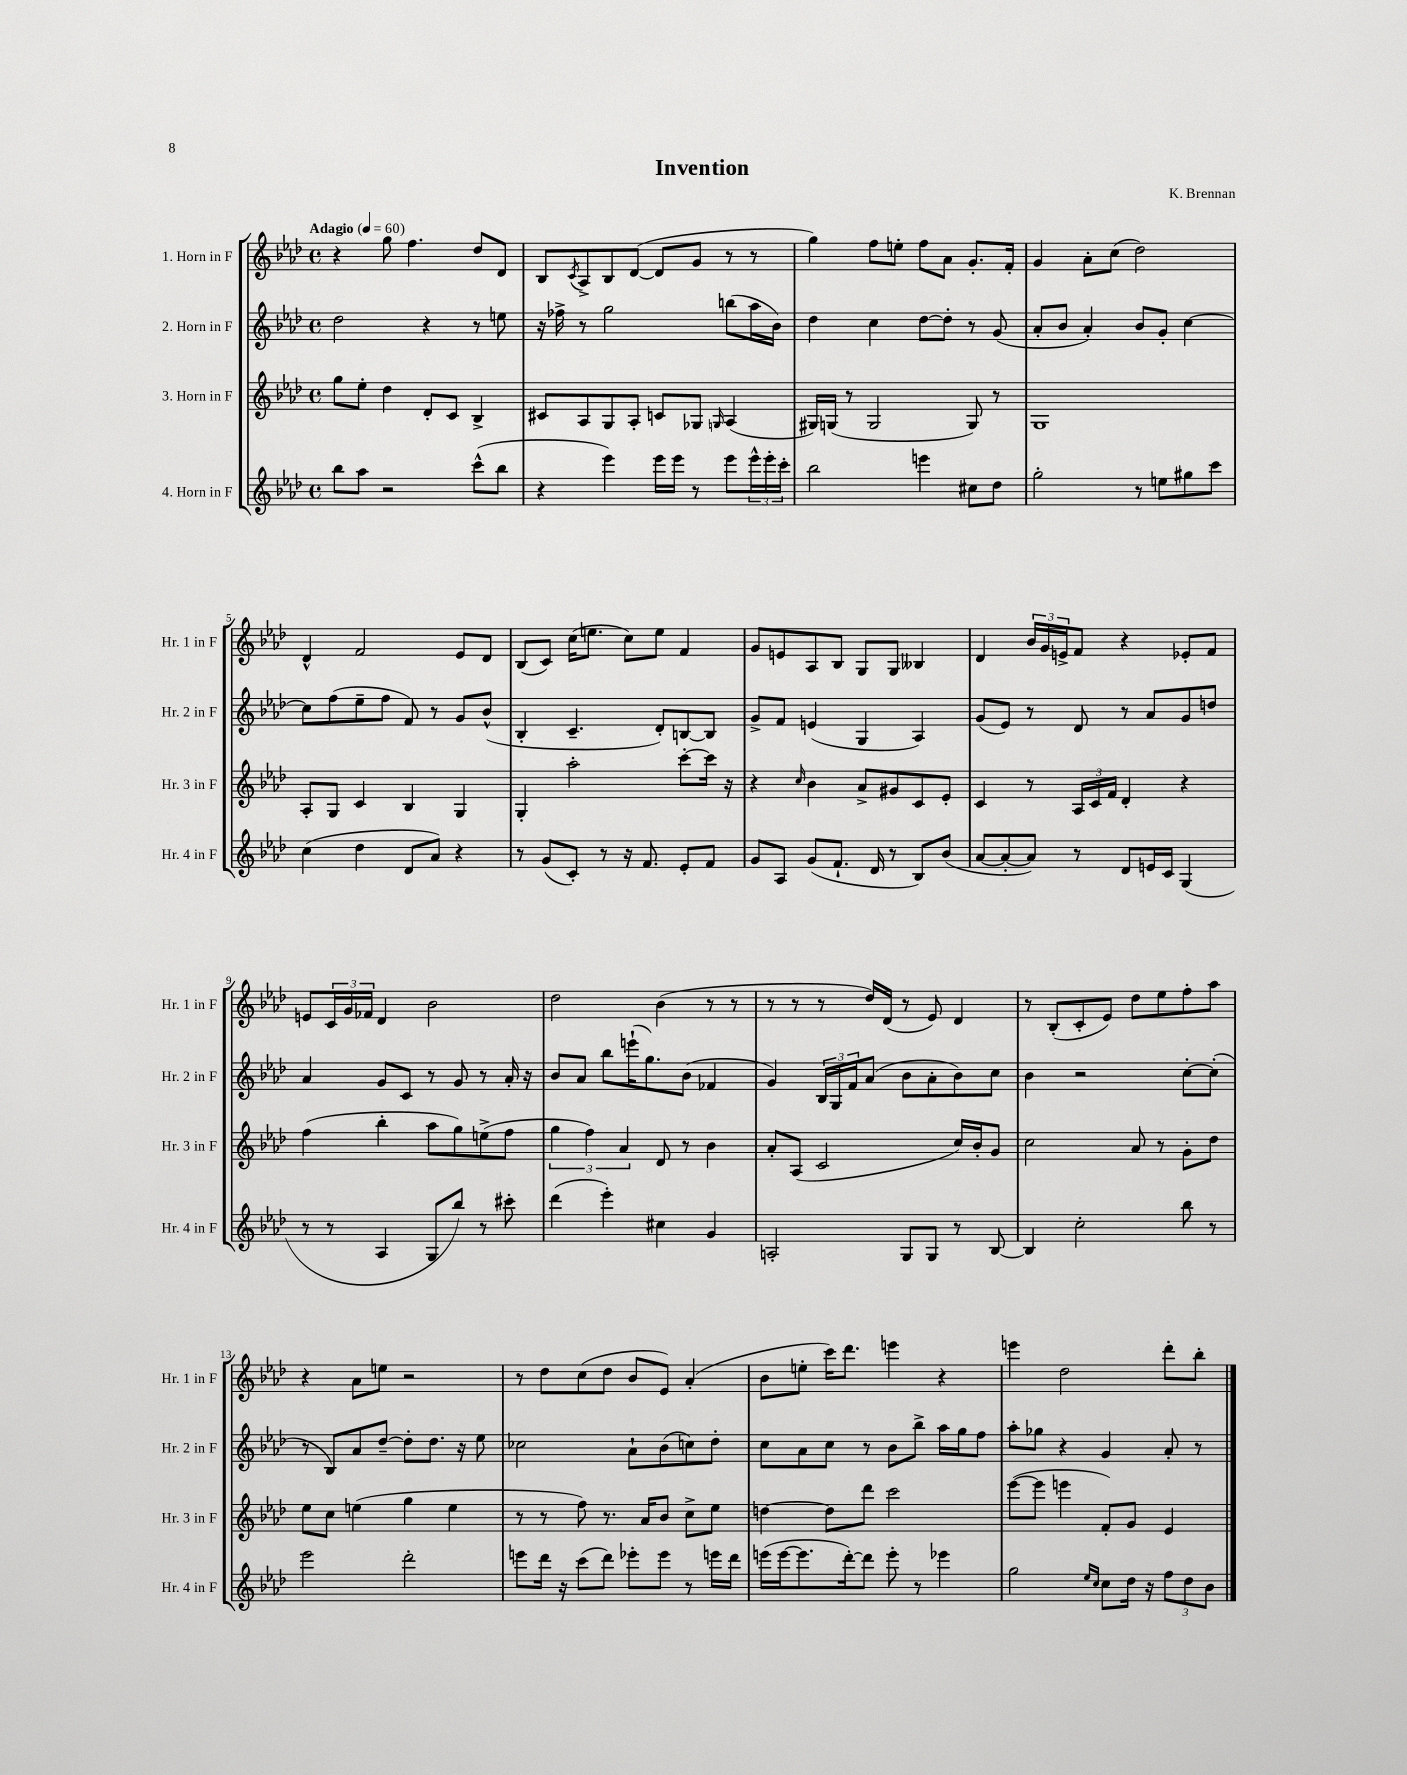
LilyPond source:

\header { title = "Invention" composer = "K. Brennan" }
<<
\new StaffGroup <<
\new Staff = "s0" \with { instrumentName = "1. Horn in F" shortInstrumentName = "Hr. 1 in F" } {
    \clef treble \key aes \major \defaultTimeSignature \time 4/4 \tempo "Adagio" 4 = 60
    r4 g''8 f''4. des''8 des'8 |
    bes8 \acciaccatura { c'8 } aes8-> bes8 des'8~( des'8 g'8 r8 r8 |
    g''4) f''8 e''8-. f''8 aes'8 g'8.-. f'16-. |
    g'4 aes'8-. c''8( des''2) |
    des'4-^ f'2 ees'8 des'8 |
    bes8( c'8) c''16( e''8. c''8) e''8 f'4 |
    g'8 e'8 aes8 bes8 g8 g8 beses4 |
    des'4 \tuplet 3/2 { bes'16 g'16 e'16-> } f'8 r4 ees'8-. f'8 |
    e'8 \tuplet 3/2 { c'16 g'16 fes'16 } des'4 bes'2 |
    des''2 bes'4( r8 r8 |
    r8 r8 r8 des''16) des'16( r8 ees'8) des'4 |
    r8 bes8-.( c'8-. ees'8) des''8 ees''8 f''8-. aes''8 |
    r4 aes'8 e''8 r2 |
    r8 des''8 c''8( des''8 bes'8 ees'8) aes'4-.( |
    bes'8 e''8-. c'''16) des'''8. e'''4 r4 |
    e'''4 des''2 des'''8-. bes''8-. \bar "|." |
}
\new Staff = "s1" \with { instrumentName = "2. Horn in F" shortInstrumentName = "Hr. 2 in F" } {
    \clef treble \key aes \major \defaultTimeSignature \time 4/4
    des''2 r4 r8 e''8 |
    r16 fes''16-> r8 g''2 b''8( aes''16 bes'16) |
    des''4 c''4 des''8~ des''8-. r8 g'8( |
    aes'8-. bes'8 aes'4-.) bes'8 g'8-. c''4~ |
    c''8 f''8( ees''8-- f''8 f'8) r8 g'8 bes'8-^( |
    bes4-. c'4.-- des'8-.) b8~ b8 |
    g'8-> f'8 e'4( g4 aes4) |
    g'8( ees'8) r8 des'8 r8 aes'8 g'8 d''8 |
    aes'4 g'8 c'8 r8 g'8 r8 aes'16-. r16 |
    bes'8 aes'8 bes''8 e'''16-!( g''8.) bes'8( fes'4 |
    g'4) \tuplet 3/2 { bes16 g16 f'16 } aes'8( bes'8 aes'8-. bes'8) c''8 |
    bes'4 r2 c''8~-. c''8-.( |
    r8 bes8) aes'8 des''8~-- des''8-. des''8. r16 ees''8 |
    ces''2 aes'8-! bes'8( c''8) des''8-. |
    c''8 aes'8 c''8 r8 bes'8 bes''8-> aes''16 g''16 f''8 |
    aes''8-. ges''8 r4 g'4 aes'8-. r8 \bar "|." |
}
\new Staff = "s2" \with { instrumentName = "3. Horn in F" shortInstrumentName = "Hr. 3 in F" } {
    \clef treble \key aes \major \defaultTimeSignature \time 4/4
    g''8 ees''8-. des''4 des'8-. c'8 bes4-> |
    cis'8 aes8 g8 aes8-. c'8 ges8 \grace { g16 } aes4( |
    gis16) g16( r8 g2 g8) r8 |
    g1 |
    aes8-. g8 c'4 bes4 g4 |
    g4-. aes''2-. c'''8~-. c'''16 r16 |
    r4 \grace { c''16 } bes'4 aes'8-> gis'8 c'8 ees'8-. |
    c'4 r8 \tuplet 3/2 { aes16 c'16 f'16 } des'4-. r4 |
    f''4( bes''4-. aes''8 g''8) e''8->( f''8 |
    \tuplet 3/2 { g''4 f''4) aes'4 } des'8 r8 bes'4 |
    aes'8-. aes8( c'2 c''16) bes'16-. g'8 |
    c''2 aes'8 r8 g'8-. des''8 |
    ees''8 c''8 e''4( g''4 e''4 |
    r8 r8 f''8) r8. aes'16 bes'8 c''8-> ees''8 |
    d''4~ d''8 des'''8 c'''2 |
    ees'''8~( ees'''8 e'''4 f'8-.) g'8 ees'4 \bar "|." |
}
\new Staff = "s3" \with { instrumentName = "4. Horn in F" shortInstrumentName = "Hr. 4 in F" } {
    \clef treble \key aes \major \defaultTimeSignature \time 4/4
    bes''8 aes''8 r2 c'''8-^( bes''8 |
    r4 ees'''4) ees'''16 ees'''16 r8 ees'''8 \tuplet 3/2 { ees'''16-^ ees'''16-. c'''16-. } |
    bes''2 e'''4 cis''8 des''8 |
    g''2-. r8 e''8 gis''8 c'''8 |
    c''4( des''4 des'8 aes'8) r4 |
    r8 g'8( c'8-.) r8 r16 f'8. ees'8-. f'8 |
    g'8 aes8 g'8( f'8.-! des'16 r8 bes8) bes'8( |
    aes'8~ aes'8~-. aes'8) r8 des'8 e'16 c'16 g4( |
    r8 r8 aes4 g8 bes''8) r8 cis'''8-. |
    des'''4( ees'''4-.) cis''4 g'4 |
    a2-. g8 g8 r8 bes8~ |
    bes4 c''2-. bes''8 r8 |
    ees'''2 des'''2-. |
    e'''8 des'''16 r16 c'''8( des'''8) ees'''8-. ees'''8 r8 e'''16 des'''16 |
    e'''16( e'''16~ e'''8. des'''16~-.) des'''8 e'''8-. r8 ees'''4 |
    g''2 \grace { ees''16 c''16 } c''8 des''16 r16 \tuplet 3/2 { f''8 des''8 bes'8 } \bar "|." |
}
>>
>>
